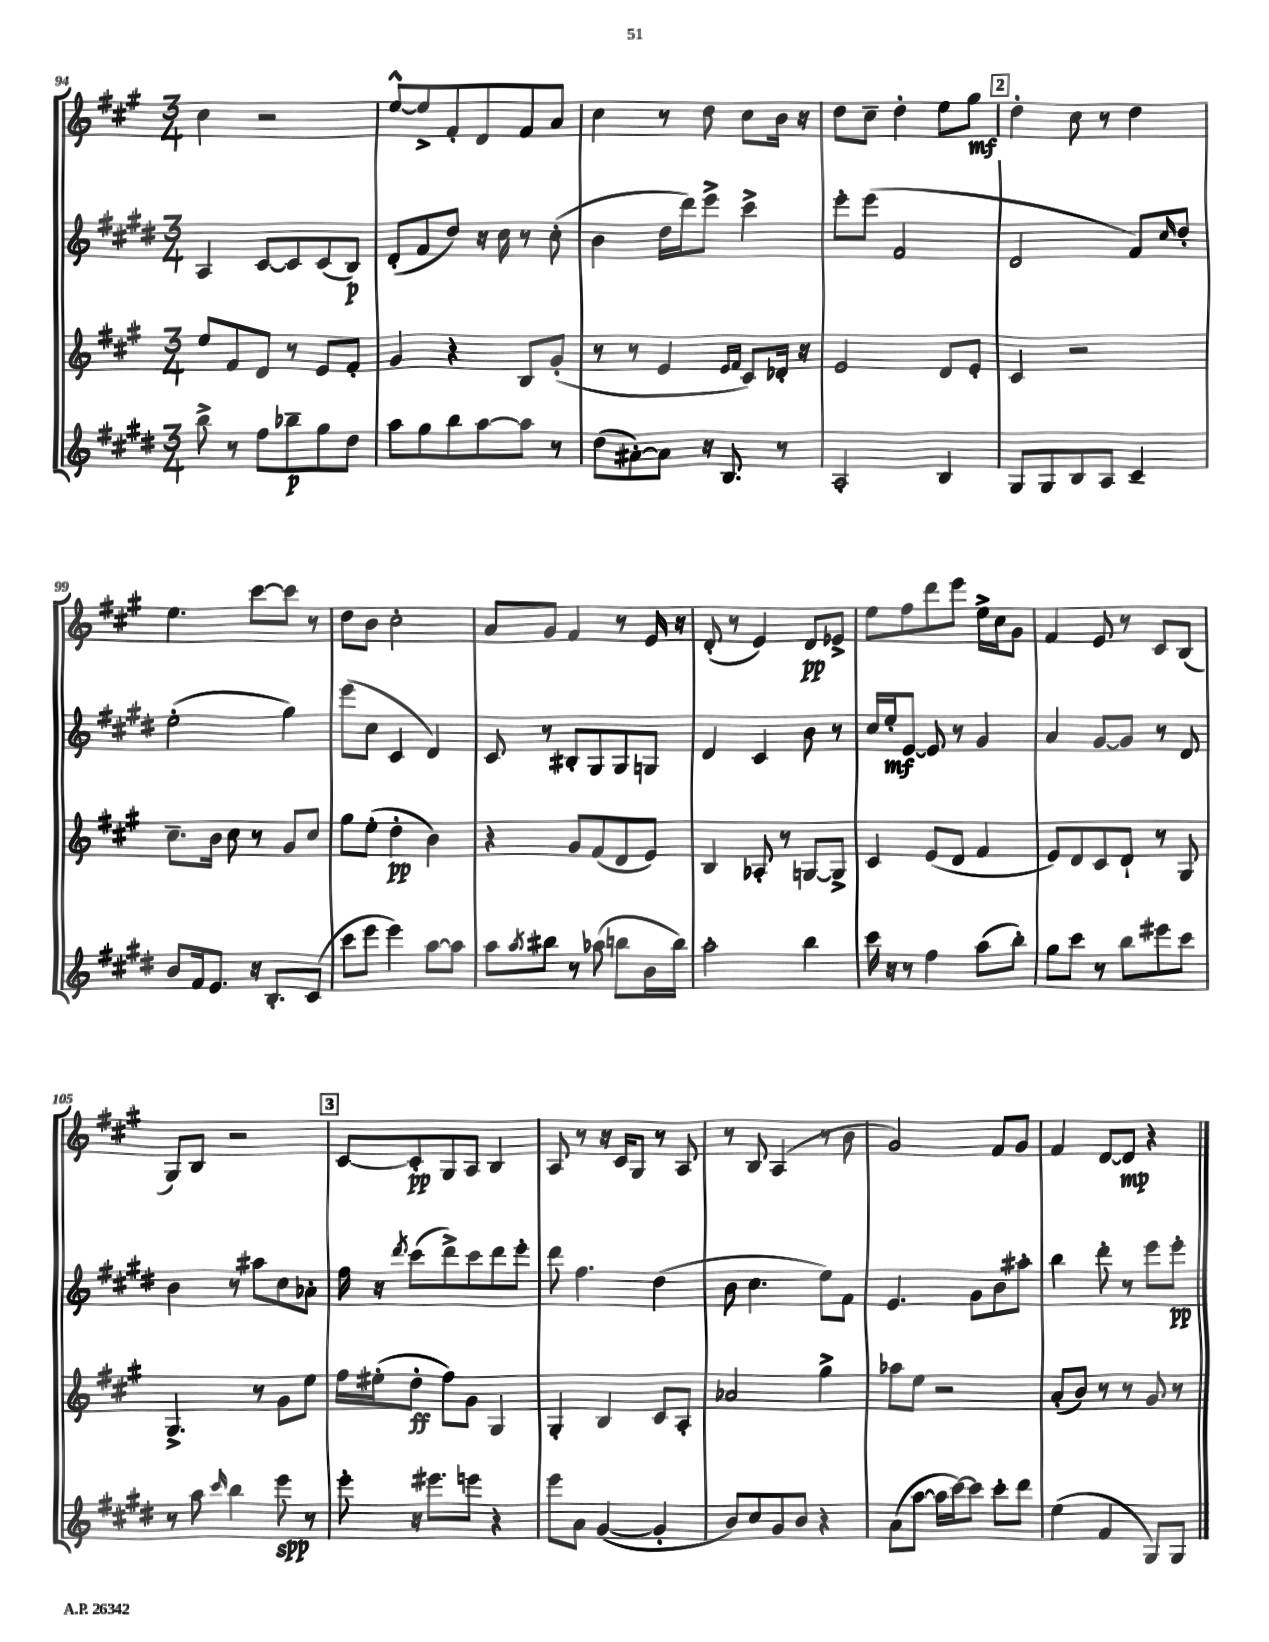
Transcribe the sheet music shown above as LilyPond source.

<<
\new StaffGroup <<
\new Staff = "s0" {
    \clef treble \key a \major \numericTimeSignature \time 3/4
    cis''4 r2 |
    e''8~-^ e''8-> fis'8-. d'8 fis'8 a'8 |
    cis''4 r8 d''8 cis''8 b'16 r16 |
    d''8 cis''8-- d''4-. e''8 gis''8\mf |
    \mark \markup { \box "2" } d''4-. cis''8 r8 d''4 |
    e''4. cis'''8~ cis'''8 r8 |
    d''8 b'8 cis''2-. |
    a'8 gis'8 fis'4 r8 e'16 r16 |
    d'8-.( r8 e'4) d'8\pp ees'8-> |
    e''8 fis''8 d'''8 e'''8 e''16-> cis''16 gis'8 |
    fis'4 e'8 r8 cis'8 b8( |
    gis8) b8 r2 |
    \mark \markup { \box "3" } cis'8~ cis'8-.\pp gis8 a8 b4 |
    a8 r8 r16 cis'16 gis8 r8 a8 |
    r8 b8 a4( r8 b'8 |
    gis'2) fis'8 gis'8 |
    fis'4 d'8~ d'8\mp r4 \bar "|." |
}
\new Staff = "s1" {
    \clef treble \key e \major \numericTimeSignature \time 3/4
    a4 cis'8~ cis'8 cis'8( b8\p) |
    dis'8-.( fis'8 dis''8) r16 cis''16 r8 cis''8-.( |
    b'4 dis''16 dis'''16) e'''8-> cis'''4-> |
    e'''8-. e'''8( fis'2 |
    \mark \markup { \box "2" } dis'2 fis'8) \grace { cis''16 } dis''8-. |
    e''2-.( gis''4) |
    e'''8( cis''8 cis'4 dis'4) |
    cis'8 r8 bis8-. gis8 gis8 g8 |
    dis'4 cis'4 b'8 r8 |
    cis''16 e''16-.\mf e'8~ e'8 r8 gis'4 |
    a'4 gis'8~ gis'8 r8 dis'8 |
    b'4 r8 ais''8 cis''8 aes'8-. |
    \mark \markup { \box "3" } fis''16 r16 \acciaccatura { dis'''8 } cis'''8( dis'''8->) cis'''8 dis'''8 e'''8-. |
    dis'''8 fis''4. dis''4( |
    b'8 cis''4. e''8) fis'8 |
    e'4. gis'8 b'8 ais''8-. |
    b''4 dis'''8-. r8 e'''8 e'''8-.\pp \bar "|." |
}
\new Staff = "s2" {
    \clef treble \key a \major \numericTimeSignature \time 3/4
    e''8 fis'8 d'8 r8 e'8 fis'8-. |
    gis'4 r4 b8 gis'8-.( |
    r8 r8 e'4 \grace { e'16 fis'16 } cis'8) des'16-. r16 |
    e'2 d'8 e'8-. |
    \mark \markup { \box "2" } cis'4 r2 |
    cis''8.-- b'16 cis''8 r8 gis'8 cis''8 |
    gis''8 e''8-.( d''4-.\pp b'4) |
    r4 gis'8 fis'8( d'8 e'8) |
    b4 aes8-. r8 g8~ g8-> |
    cis'4 e'8( d'8 fis'4 |
    e'8) d'8 cis'8 d'8-! r8 gis8 |
    gis4.-> r8 gis'8 e''8 |
    \mark \markup { \box "3" } fis''16 eis''16-.( d''8-.\ff fis''8) gis'8 gis4 |
    gis4-. b4 cis'8 a8-. |
    aes'2 gis''4-> |
    aes''8 e''8 r2 |
    a'8-.( b'8) r8 r8 gis'8 r8 \bar "|." |
}
\new Staff = "s3" {
    \clef treble \key e \major \numericTimeSignature \time 3/4
    b''8-> r8 fis''8 bes''8--\p gis''8 dis''8 |
    a''8 gis''8 b''8 a''8~ a''8 r8 |
    dis''8( ais'8~-.) ais'8 r16 b8. r8 |
    a2-. b4 |
    \mark \markup { \box "2" } gis8 gis8 b8 a8 cis'4-- |
    b'8 fis'16 e'8. r16 b8.-. cis'8( |
    cis'''8 e'''8 e'''4) a''8~ a''8 |
    a''8 \acciaccatura { a''8 } bis''8 r8 aes''8( b''8 b'16 b''16) |
    a''2-. b''4 |
    cis'''16 r16 r8 fis''4 a''8( b''8-.) |
    gis''8 cis'''8 r8 b''8 eis'''8 cis'''8 |
    r8 a''8 \grace { cis'''16 } b''4 e'''8\spp r8 |
    \mark \markup { \box "3" } e'''8-. r16 eis'''8. e'''8 r4 |
    e'''8 a'8 gis'4~( gis'4-. |
    b'8) cis''8 gis'8 b'8 r4 |
    a'8( a''8~ a''16 cis'''16~) cis'''8 cis'''8-. dis'''8 |
    e''4( fis'4 gis8) gis8 \bar "|." |
}
>>
>>
\layout { \context { \Score currentBarNumber = #94 } }
